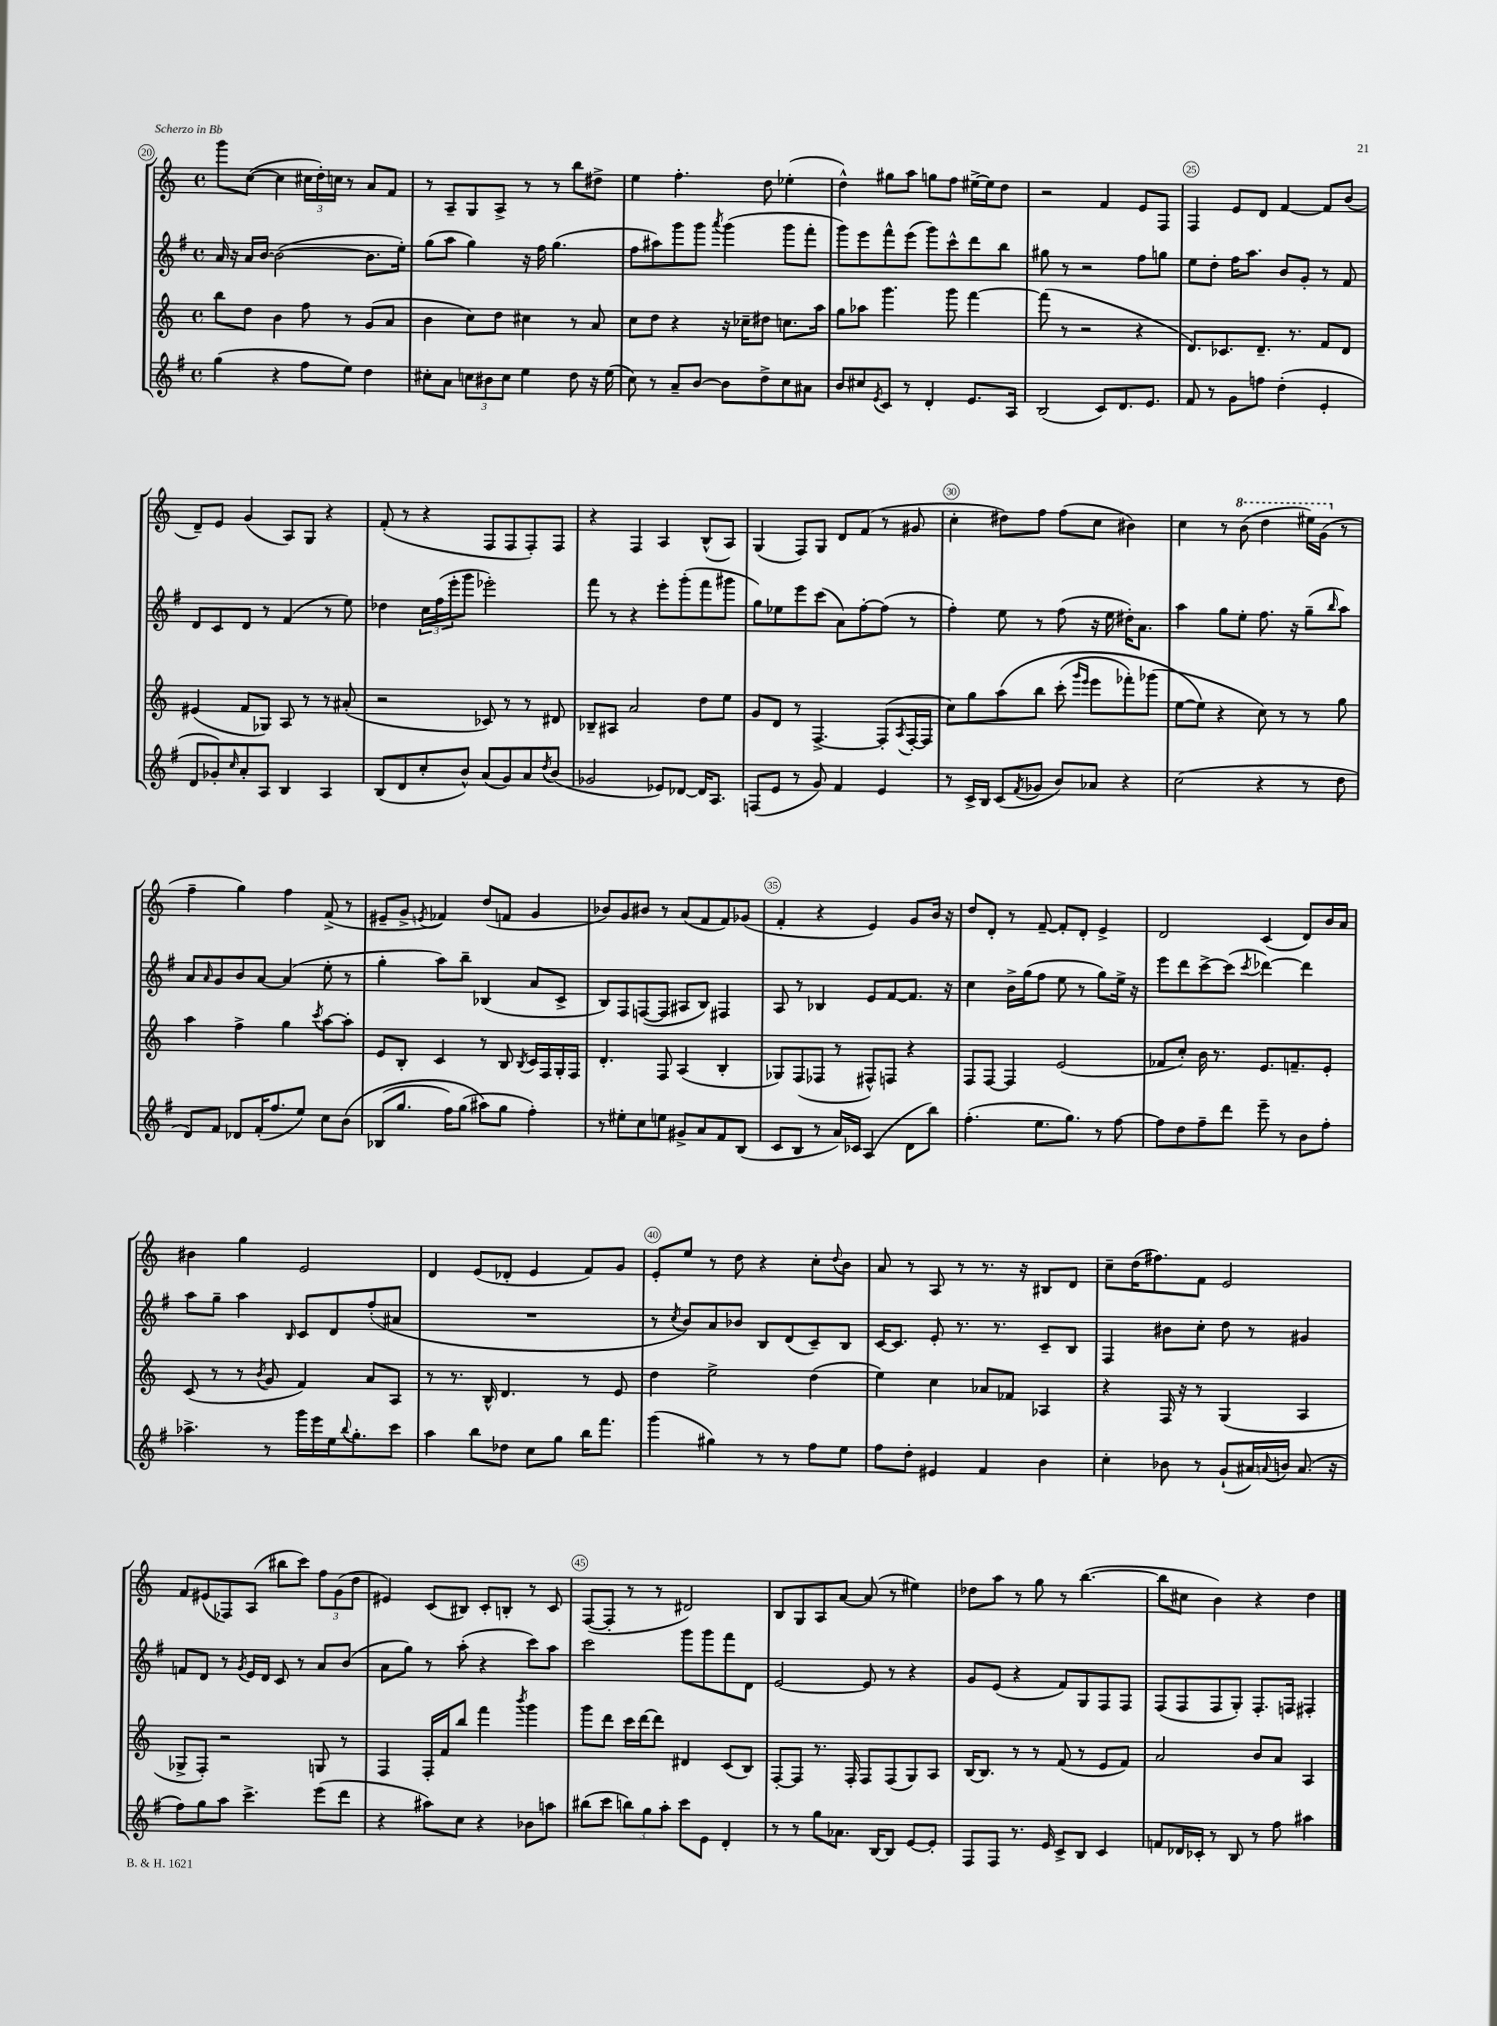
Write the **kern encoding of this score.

**kern	**kern	**kern	**kern
*staff4	*staff3	*staff2	*staff1
*clefG2	*clefG2	*clefG2	*clefG2
*k[f#]	*k[]	*k[f#]	*k[]
*M4/4	*M4/4	*M4/4	*M4/4
*met(c)	*met(c)	*met(c)	*met(c)
(4gg	8bb	16a	8ggg
.	.	16r	.
.	8dd	16a	([8cc
.	.	[16b	.
4r	4b	(2b_	4cc]
8ff#	8ff	.	24cc#
.	.	.	24dd')
.	.	.	24cc
8ee)	8r	.	8r
4dd	(8g	8.b]	8a
.	8a	.	8f
.	.	16ee')	.
=	=	=	=
8cc#'	4b	(8gg	8r
8a	.	8aa	8A~
12cc	8cc)	4gg)	8G
12b#	.	.	.
.	8dd	.	8A^
12cc	.	.	.
4ee	4cc#	16r	8r
.	.	16ff#	.
.	.	(4.gg	8r
8dd	8r	.	8bb
16r	8a	.	8dd#^
(16ee	.	.	.
=	=	=	=
8cc)	8cc	8ff#	4ee
8r	8dd	8aa#)	.
8a~	4r	8ggg	4.ff'
[8b	.	8ggg	.
.	.	8qaaa	.
8b]	16r	(4ggg	.
.	16cc-~	.	.
8dd^	8dd#	.	8dd
8cc	8.cc	8ggg	(4ee-'
8a#	.	8fff#'	.
.	16aa	.	.
=	=	=	=
8b	8gg	8ggg)	4dd^^)
8cc#	8aa-	8eee	.
8qe	.	.	.
8c	4.ggg	8fff#^^	8gg#
8r	.	(8eee	8aa
4d'	.	8ggg)	8gg
.	8ggg	8ccc^^	8ff
8.e	[4fff	8ddd	[16ee#^
.	.	.	16ee#]
.	.	8bb	8dd
16A	.	.	.
=	=	=	=
(2B	(8fff]	8gg#	2r
.	8r	8r	.
.	2r	2r	.
8c)	.	.	4f
8.d	.	.	.
.	4r	8ff#	8e
8.e	.	.	.
.	.	8gg	8F
=	=	=	=
8f#	8.d)	8ee	4F
8r	.	8dd'	.
.	8.c-	.	.
8g	.	16ff#	8e
.	.	8.aa	.
8ff	8.d~	.	8d
(4dd'	.	8b	[4f
.	8.r	.	.
.	.	8g'	.
4e'	8f	8r	8f]
.	8d	8f#	(8b
=	=	=	=
8d	(4e#	8d	8d~)
8g-')	.	8c	8e
16qqcc	.	.	.
8a'	8f	8d	(4g
8A	8G-)	8r	.
4B	8A	(4f#	8A)
.	8r	.	8G
4A	8r	8r	4r
.	(8a#'	8ee)	.
=	=	=	=
(8B	2r	4dd-	(8f'
8d	.	.	8r
8cc'	.	24cc	4r
.	.	(24ff#	.
.	.	24eee'	.
8b^^)	.	8ggg	.
(8a	8c-)	2eee-')	8F
8g)	8r	.	8F
8a	8r	.	8F')
8qdd	.	.	.
(8b	8d#	.	8F
=	=	=	=
2g-	8B-~	8fff#	4r
.	8A#	8r	.
.	2a	4r	4F
8e-)	.	8eee'	4A
[8d-	.	(8ggg'	.
16d-]	8dd	8fff#	(8B^^
8.A	.	.	.
.	8ee	8ggg#	8A)
=	=	=	=
(8F	8g	8gg)	(4G
8e	8d	8ee-	.
8r	8r	8eee	8F)
8g)	[4.F^	(8ccc	8G
4f#	.	8a)	8d
.	.	[8ff#'	(8f
4e	(8F']	(8ff#]	8r
.	8qA	.	.
.	[16F'	8r	8g#
.	16F]	.	.
=	=	=	=
8r	8cc)	4ff#')	4cc'
16c^	8gg	.	.
16B	.	.	.
(8c	&(8aa	8ee	8dd#)
8qf#	.	.	.
8g-	8bb	8r	8ff
8b)	(8ccc'	(8ff#	(8ff
.	16qqggg	.	.
.	16qqeee	.	.
8a-	8eee	16r	8cc
.	.	16ee	.
4r	8fff-')	16dd#')	4b#)
.	.	8.a	.
.	(8ggg-	.	.
=	=	=	=
(2cc	[8ee	4aa	4cc
.	8ee]&)	.	.
.	4r	8gg	8r
.	.	8ee'	(8bb
4r	8cc)	8.ff#	4ddd
.	8r	.	.
.	.	16r	.
8r	8r	(8gg~	16eee#)
.	.	.	(16gg
.	.	16qqbb	.
8dd	8gg	8aa)	8r
=	=	=	=
8d)	4aa	8a	4ff~
.	.	16qqa	.
8f#	.	8g	.
8d-	4ff^	8b	4gg)
(16f#'	.	[8a	.
8.ff#	.	.	.
.	4gg	(4a]	4ff
8ee)	.	.	.
.	8qccc	.	.
8cc	[8aa	8ee'	(8f^
&(8b	8aa']	8r	8r
=	=	=	=
(8B-	8e	4gg'	8e#~
8.gg	8B'	.	8g^
.	.	.	8qe
.	4c	8aa)	4f-)
16ff#)	.	.	.
(8gg	.	8bb~	.
8aa#&)	8r	(4B-	(8dd
8gg	8B	.	8f
.	8qB	.	.
4ff#')	16c	8a	4g
.	16F	.	.
.	16G'	8c^	.
.	16F	.	.
=	=	=	=
8r	4.d'	8B)	8b-)
8ee#'	.	8F#	8g
8cc	.	([8F	8b#
8ee	8F	8F]	8r
8g#^	(4A	8A#	(8a
8a	.	8B)	8f
8f#	4B'	4F#	8f)
(8B	.	.	(8g-
=	=	=	=
8c	8G-)	8A	4f'
8B	(8F	8r	.
8r	8F-	4B-	4r
16a)	8r	.	.
16c-	.	.	.
(4A	8F#^^)	8e	4e)
.	8F	[8f#	.
8d	4r	8.f#]	8g
8bb)	.	.	16b
.	.	16r	16r
=	=	=	=
(4.ff#'	8F	4cc	8dd
.	[8F	.	8d'
.	4F]	16b^	8r
.	.	(16gg	.
8.ee	.	8ff#	[8f~
.	(2e	8ee	8f']
8.gg)	.	.	.
.	.	8r	8d'
8r	.	8gg)	4e^
[8ff#	.	16ee^	.
.	.	16r	.
=	=	=	=
8ff#]	8f-	8eee	2d
8dd	8cc')	8ddd	.
8ff#~	16b	[8ccc^	.
.	8.r	.	.
8ddd	.	(8ccc]	.
.	.	8qccc	.
8eee~	8.e	[4ddd-)	(4c
8r	.	.	.
.	8.f~	.	.
8b	.	4ddd-]	8d)
8ff#'	8e'	.	16b
.	.	.	16a
=	=	=	=
4.aa-^	(8c	8aa	4b#
.	8r	8gg~	.
.	8r	4aa	4gg
.	8qb	.	.
8r	8g	.	.
.	.	16qqB	.
16ggg	4f)	8c	2e
16eee	.	.	.
16ee	.	8d	.
8qqbb	.	.	.
8.gg'	.	.	.
.	8a	(8ff#'	.
8ccc	8A	8a#	.
=	=	=	=
4aa	8r	1r	4d
.	8.r	.	.
8bb	.	.	(8e
.	16B^^	.	.
8dd-	4.d	.	8d-'
8cc	.	.	4e
8gg	.	.	.
16bb	8r	.	8f)
8.fff#	.	.	.
.	8e	.	8g
=	=	=	=
(4ggg	4dd	8r	8e'
.	.	8qcc	.
.	.	8b)	8ee
4gg#)	2ee^	8a	8r
.	.	8b-	8dd
8r	.	8B	4r
8r	.	(8d	.
8ff#	(4dd	8c~)	8cc'
.	.	.	8qqdd
8ee	.	8B	8b
=	=	=	=
8ff#	4ee)	[16c	8a
.	.	8.c]	.
8dd'	.	.	8r
4e#	4cc	8e'	8A
.	.	8.r	8r
4f#	8a-	.	8.r
.	.	8.r	.
.	8f-	.	.
.	.	.	16r
4b	4A-	8c~	8B#
.	.	8B	8d
=	=	=	=
4cc'	4r	4F#	8cc~
.	.	.	(16dd
.	.	.	8.ff#)
8b-	16F	8b#	.
.	16r	.	.
8r	8r	8cc'	8f
(8g`	(4G	8dd	2e
16a#)	.	8r	.
8qqa	.	.	.
16b	.	.	.
(8.a	4A	4g#	.
16r	.	.	.
=	=	=	=
8ff#)	8G-^	8f	8f
8gg	8F')	8d	(8e#
8aa	2r	8r	8F-)
.	.	8qg	.
4.ccc^	.	16e	(8A
.	.	16d	.
.	.	8c	8bb#
.	.	8r	8ccc)
(8eee	8G	8a	12ff
.	.	.	(12g
8ddd	8r	(8b	.
.	.	.	12dd
=	=	=	=
4r	4F	8a	4e#)
.	.	8gg)	.
8aa#)	16F'	8r	(8c
.	16f	.	.
8cc	8bb	(8aa'	8B#)
4r	4fff	4r	8c'
.	.	.	8B'
.	8qbbb	.	.
8b-	4ggg	8ccc)	8r
8aa	.	8aa	8c
=	=	=	=
(8bb#	8ggg	2ccc	([8F
8ccc	8ddd	.	8F']
12bb)	16ccc	.	8r
.	[16ddd	.	.
12gg	.	.	.
.	8ddd]	.	8r
12aa'	.	.	.
8ccc	4d#	8ggg	2d#)
8e	.	8ggg	.
4d'	(8c	8fff#	.
.	8B)	8d	.
=	=	=	=
8r	[8F'	[2e	8B
8r	8F]	.	8G
8gg	8.r	.	8A
8.a-	.	.	[8a
.	16F'	.	.
.	8F	8e]	(8a]
[16B	.	.	.
8B]	(8F	8r	8r
[8e	8G)	4r	4ee#)
8e']	8A	.	.
=	=	=	=
8F#	[16B	8g	8dd-
.	8.B]	.	.
8F#	.	(8e	8aa
8.r	8r	4r	8r
.	8r	.	8gg
16e	.	.	.
8c^	(8f	8f#)	8r
8B	8r	8G	([4.bb
4c	8e	8F#	.
.	8f)	8F#	.
=	=	=	=
8f	2a	(8F#	8bb]
16d-	.	8F#	8cc#
16c-'	.	.	.
8r	.	8F#	4b)
8B	.	8G')	.
8r	8b	8.F#'	4r
8ff#	8a	.	.
.	.	16F	.
4aa#	4A	4F#'	4dd
==	==	==	==
*-	*-	*-	*-
